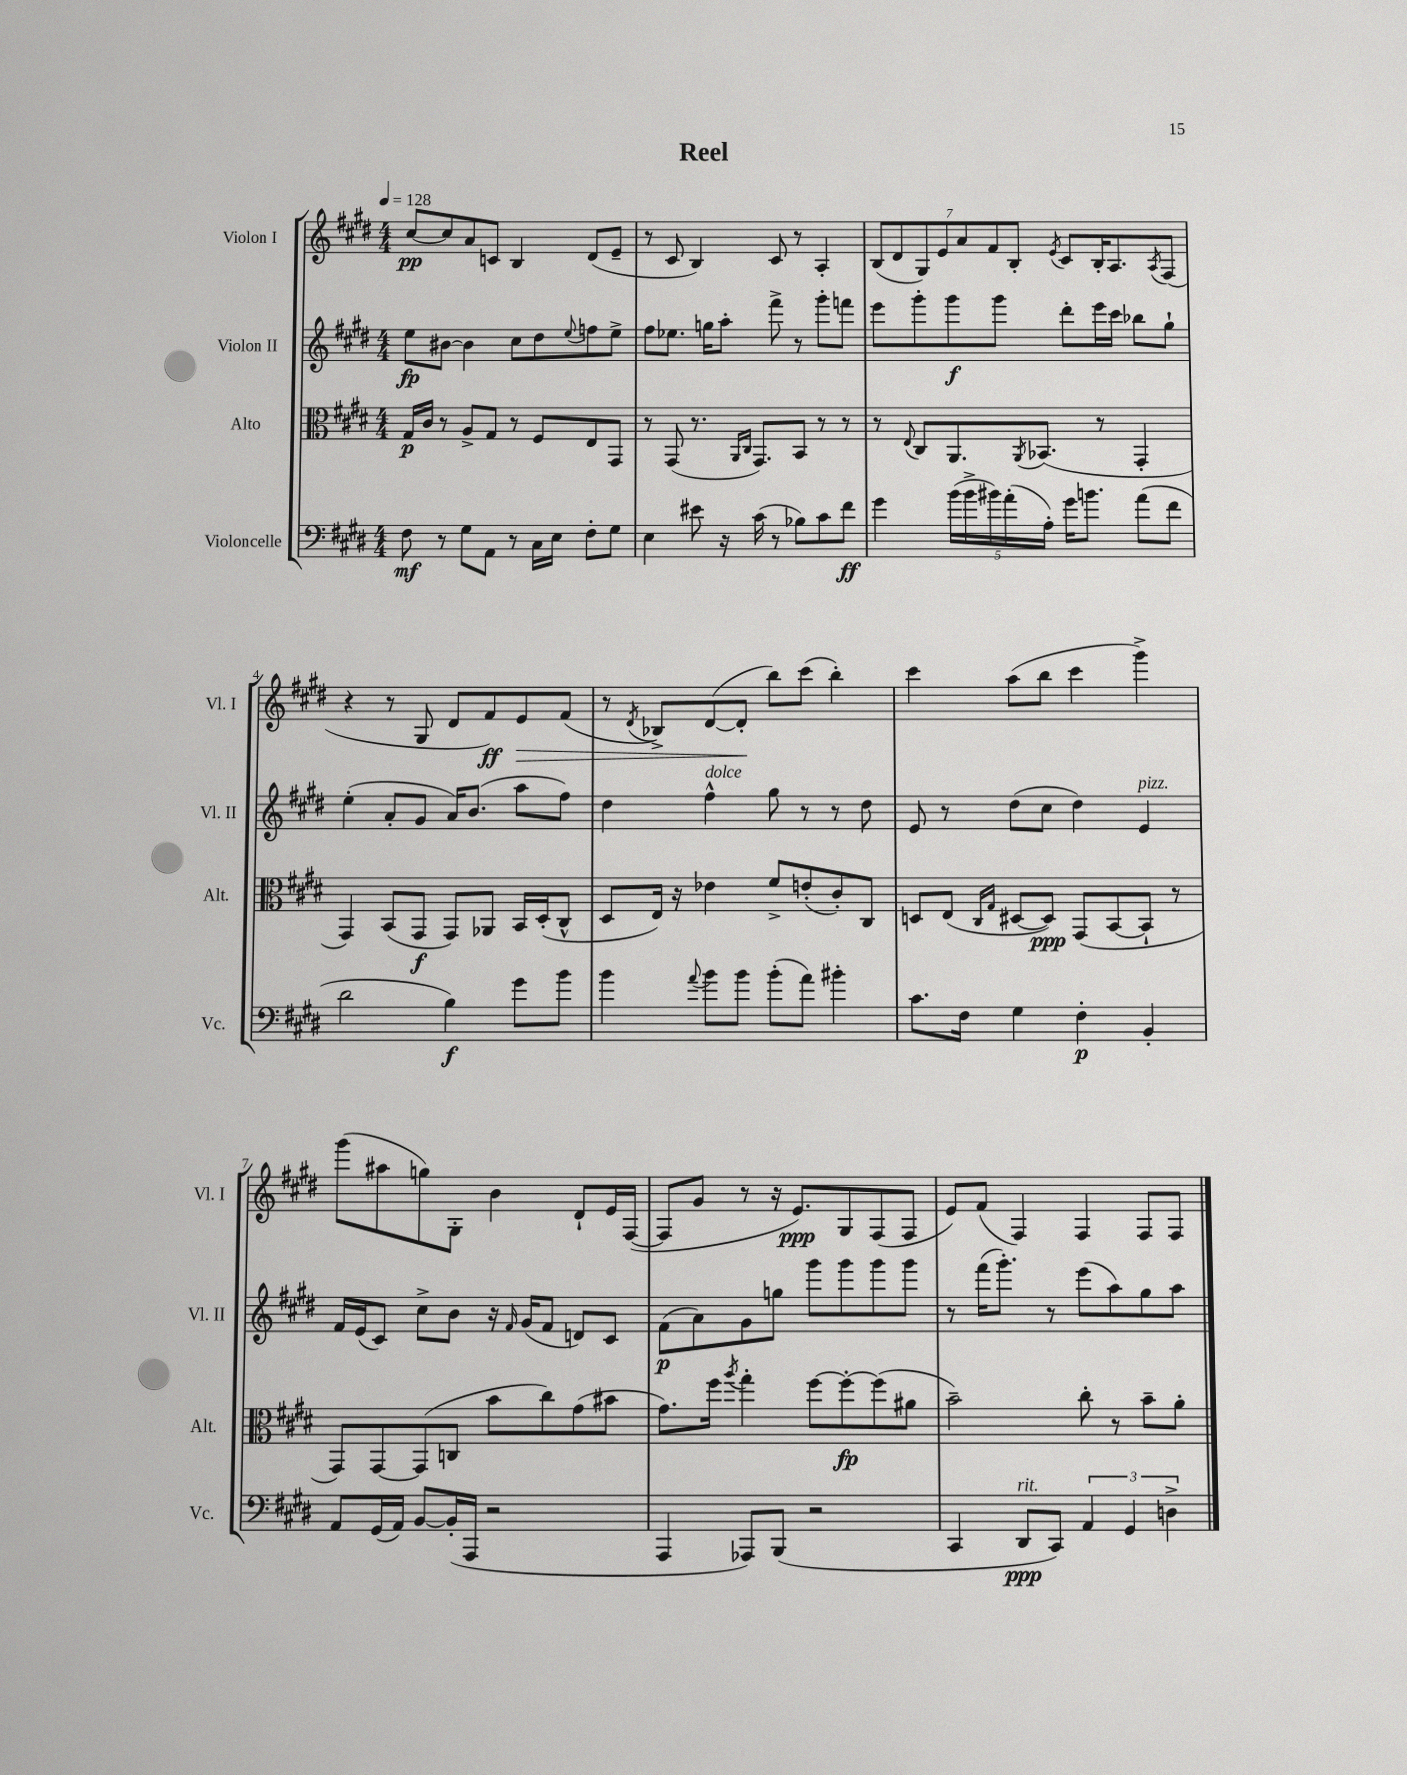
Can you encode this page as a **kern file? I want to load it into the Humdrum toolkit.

**kern	**dynam	**kern	**dynam	**kern	**dynam	**kern	**dynam
*part4	*part4	*part3	*part3	*part2	*part2	*part1	*part1
*staff4	*staff4	*staff3	*staff3	*staff2	*staff2	*staff1	*staff1
*I"Violoncelle	*	*I"Alto	*	*I"Violon II	*	*I"Violon I	*
*I'Vc.	*	*I'Alt.	*	*I'Vl. II	*	*I'Vl. I	*
*clefF4	*	*clefC3	*	*clefG2	*	*clefG2	*
*k[f#c#g#d#]	*	*k[f#c#g#d#]	*	*k[f#c#g#d#]	*	*k[f#c#g#d#]	*
*M4/4	*	*M4/4	*	*M4/4	*	*M4/4	*
*MM128	*	*MM128	*	*MM128	*	*MM128	*
=1	=1	=1	=1	=1	=1	=1	=1
8F#\	mf	16G#/LL	p	8ee\L	fp	[8cc#/L	pp
.	.	16c#/JJ	.	.	.	.	.
8r	.	8r	.	[8b#X\J	.	8cc#/]	.
8G#\L	.	8A^/L	.	4b#\]	.	8a/	.
8AA\J	.	8G#/J	.	.	.	8cn/J	.
8r	.	8r	.	8cc#\L	.	4B/	.
16C#\LL	.	8F#/L	.	8dd#\	.	.	.
16E\JJ	.	.	.	.	.	.	.
.	.	.	.	8qqee/	.	.	.
8F#'\L	.	8E/	.	8ffn\	.	(8d#/L	.
8G#\J	.	8GG#/J	.	8ee^\J	.	8e~/J	.
=2	=2	=2	=2	=2	=2	=2	=2
4E\	.	8r	.	8ff#\L	.	8r	.
.	.	(8GG#/	.	8.ee-X\J	.	8c#/	.
8e#X\	.	8.r	.	.	.	4B/)	.
.	.	.	.	16ggn\KL	.	.	.
16r	.	.	.	8aa'\J	.	.	.
.	.	16qqAA/LL	.	.	.	.	.
.	.	16qqC#/JJ	.	.	.	.	.
(16c#\	.	8.GG#/L)	.	.	.	.	.
8r	.	.	.	8fff#^\	.	8c#/	.
8B-X\L)	.	8BB/J	.	8r	.	8r	.
8c#\	.	8r	.	8ggg#'\L	.	4A'/	.
8f#\J	ff	8r	.	8fffn\J	.	.	.
=3	=3	=3	=3	=3	=3	=3	=3
4g#\	.	8r	.	8eee\L	.	(14B/L	.
.	.	.	.	.	.	14d#/	.
.	.	8qqE/	.	.	.	.	.
.	.	8C#/L	.	8ggg#'\	.	.	.
.	.	.	.	.	.	14G#/)	.
.	.	.	.	.	.	14e/	.
(20b\LL	.	8.AA/	.	8ggg#\	f	.	.
.	.	.	.	.	.	14a/	.
20b^\	.	.	.	.	.	.	.
20b#X\)	.	.	.	.	.	.	.
.	.	.	.	.	.	14f#/	.
.	.	.	.	8ggg#\J	.	.	.
(20a'\	.	.	.	.	.	.	.
.	.	.	.	.	.	14B'/J	.
.	.	8qAA/	.	.	.	.	.
.	.	(8.BB-X/J	.	.	.	.	.
20A'\JJ)	.	.	.	.	.	.	.
.	.	.	.	.	.	8qe/	.
16g#\KL	.	.	.	8ddd#'\L	.	8c#/L	.
8.bn\J	.	.	.	.	.	.	.
.	.	8r	.	16eee\L	.	16B'/K	.
.	.	.	.	16ccc#\JJ	.	8.A/	.
(8a\L	.	4GG#'/	.	8bb-X\L	.	.	.
.	.	.	.	.	.	8qA/	.
8f#\J	.	.	.	8gg#`\J	.	(8F#/J	.
!!LO:LB:g=z
=4	=4	=4	=4	=4	=4	=4	=4
2d#\	.	4GG#/)	.	(4ee'\	.	4r	.
.	.	(8BB/L	.	8a'/L	.	8r	.
.	.	8GG#/J	f	8g#/J	.	8G#/	.
4B\)	f	8GG#/L)	.	16a/KL)	.	8d#/L	.
.	.	.	.	(8.b/J	.	.	.
.	.	8AA-X/J	.	.	.	8f#/)	ff
!	!	!	!	!	!	!	!LO:HP:b
8g#\L	.	16BB/LL	.	8aa\L	.	8e/	>
.	.	(16D#'/J	.	.	.	.	.
8b\J	.	8C#^^/J	.	8ff#\J)	.	(8f#/J	.
=5	=5	=5	=5	=5	=5	=5	=5
4b\	.	8D#/L	.	4dd#\	.	8r	.
.	.	.	.	.	.	8qd#/	.
.	.	16E/Jk)	.	.	.	8B-X^/L)	.
.	.	16r	.	.	.	.	.
8qqa/	.	.	.	.	.	.	.
!	!	!	!	!LO:TX:a:i:t=dolce	!	!	!
8b\L	.	4e-X\	.	4ff#^^\	.	([8d#/	.
8b\J	.	.	.	.	.	8d#'/J]	.
(8b'\L	.	8f#^/L	.	8gg#\	.	8bb\L)	]
8a\J)	.	(8en'/	.	8r	.	(8ccc#\J	.
4b#X'\	.	8c#'/)	.	8r	.	4bb'\)	.
.	.	8C#/J	.	8dd#\	.	.	.
=6	=6	=6	=6	=6	=6	=6	=6
8.c#\L	.	8Dn/L	.	8e/	.	4ccc#\	.
.	.	(8E/J	.	8r	.	.	.
16F#\Jk	.	.	.	.	.	.	.
.	.	16qqC#/LL	.	.	.	.	.
.	.	16qqG#/JJ	.	.	.	.	.
4G#\	.	[8D#X/L	.	(8dd#\L	.	(8aa\L	.
.	.	8D#/J])	ppp	8cc#\J	.	8bb\J	.
4F#'\	p	(8GG#/L	.	4dd#\)	.	4ccc#\	.
.	.	[8BB/	.	.	.	.	.
!	!	!	!	!LO:TX:a:i:t=pizz.	!	!	!
4BB'/	.	8BB`/J]	.	4e/	.	4ggg#^\)	.
.	.	8r	.	.	.	.	.
!!LO:LB:g=z
=7	=7	=7	=7	=7	=7	=7	=7
8AA/L	.	8GG#/L)	.	16f#/LL	.	(8ggg#\L	.
.	.	.	.	(16e/J	.	.	.
(16GG#/L	.	[8GG#/	.	8c#/J)	.	8aa#X\	.
16AA/JJ)	.	.	.	.	.	.	.
[8BB/L	.	(8GG#/]	.	8cc#^\L	.	8ggn\)	.
(16BB'/L]	.	8Cn/J	.	8b\J	.	8G#'\J	.
16AAA/JJ	.	.	.	.	.	.	.
2r	.	8b\L	.	16r	.	4b\	.
.	.	.	.	16qqf#/	.	.	.
.	.	.	.	(16g#/KL	.	.	.
.	.	8cc#\)	.	8f#/J	.	.	.
.	.	(8g#\	.	8dn/L)	.	8d#`/L	.
.	.	8b#X\J	.	8c#/J	.	16e/L	.
.	.	.	.	.	.	([16F#/JJ	.
=8	=8	=8	=8	=8	=8	=8	=8
4AAA/	.	8.g#\L)	.	(8f#\L	p	8F#/L]	.
.	.	.	.	8a\)	.	8g#/J	.
.	.	16ff#\Jk	.	.	.	.	.
.	.	8qaa/	.	.	.	.	.
8AAA-X/L)	.	4gg#'\	.	8g#\	.	8r	.
(8BBB/J	.	.	.	8ggn\J	.	16r	.
.	.	.	.	.	.	8.e/L)	ppp
2r	.	[8ff#\L	.	8ggg#\L	.	.	.
.	.	8ff#'\_	fp	8ggg#\	.	8G#/	.
.	.	(8ff#\]	.	8ggg#\	.	(8F#/	.
.	.	8a#X\J	.	8ggg#\J	.	8F#/J	.
=9	=9	=9	=9	=9	=9	=9	=9
4CC#/	.	2b~\)	.	8r	.	8e/L)	.
.	.	.	.	(16fff#\KL	.	(8f#/J	.
.	.	.	.	8.ggg#'\J)	.	.	.
!LO:TX:a:i:t=rit.	!	!	!	!	!	!	!
8DD#/L	ppp	.	.	.	.	4F#/)	.
8CC#/J)	.	.	.	8r	.	.	.
6AA/	.	8cc#'\	.	(8eee\L	.	4F#/	.
.	.	8r	.	8aa\)	.	.	.
6GG#/	.	.	.	.	.	.	.
.	.	8b~\L	.	8gg#\	.	8F#/L	.
6Dn^\	.	.	.	.	.	.	.
.	.	8a'\J	.	8aa\J	.	8F#/J	.
==	==	==	==	==	==	==	==
*-	*-	*-	*-	*-	*-	*-	*-
